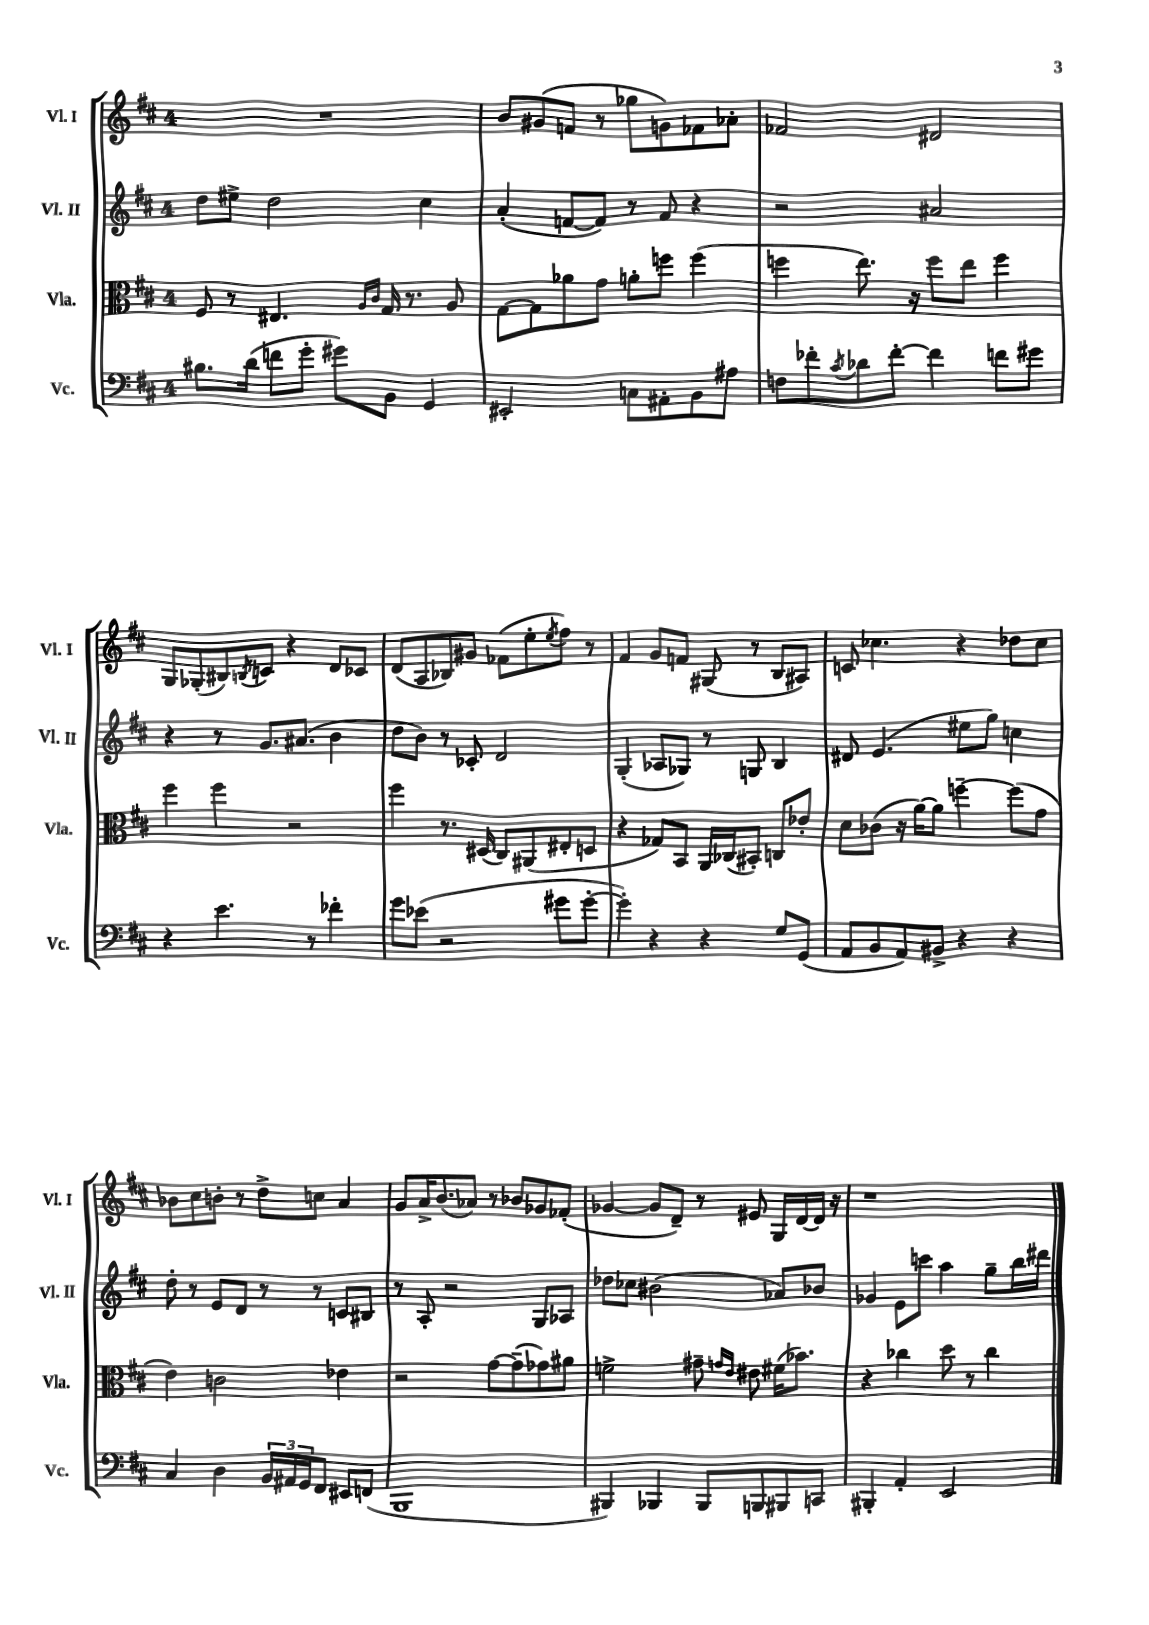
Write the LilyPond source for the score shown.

<<
\new StaffGroup <<
\new Staff = "s0" \with { instrumentName = "Vl. I" shortInstrumentName = "Vl. I" } {
    \clef treble \key d \major \once \override Staff.TimeSignature.style = #'single-digit \time 4/4
    R1 |
    b'8 gis'8( f'8 r8 ges''8 g'8) fes'8 aes'8-. |
    fes'2 dis'2 |
    g8 ges8-.( bis8) \acciaccatura { b8 } c'8 r4 d'8 ces'8 |
    d'8( a8 bes8) gis'8 fes'8( e''8-. \acciaccatura { e''8 } fis''8) r8 |
    fis'4 g'8 f'8 gis8( r8 b8 ais8) |
    c'8 ces''4. r4 des''8 ces''8 |
    bes'8 cis''8 b'8-. r8 d''8-> c''8 a'4 |
    g'8 a'16-> b'8.( aes'8) r8 bes'8 ges'8 fes'8-.( |
    ges'4~ ges'8 d'8--) r8 eis'8 g16 d'16~ d'16 r16 |
    r1 \bar "|." |
}
\new Staff = "s1" \with { instrumentName = "Vl. II" shortInstrumentName = "Vl. II" } {
    \clef treble \key d \major \once \override Staff.TimeSignature.style = #'single-digit \time 4/4
    d''8 eis''8-> d''2 cis''4 |
    a'4-.( f'8~ f'8) r8 f'8 r4 |
    r2 ais'2 |
    r4 r8 g'8. ais'8.( b'4 |
    d''8 b'8) r8 ces'8-. d'2 |
    g4-.( aes8 ges8) r8 g8 b4 |
    dis'8 e'4.( eis''8 g''8) c''4 |
    d''8-. r8 e'8 d'8 r8 r8 c'8 bis8 |
    r8 a8-. r2 g8 aes8 |
    des''8 ces''8 bis'2( aes'8) bes'8 |
    ges'4 e'8 c'''8 a''4 g''8-- b''16 dis'''16 \bar "|." |
}
\new Staff = "s2" \with { instrumentName = "Vla." shortInstrumentName = "Vla." } {
    \clef alto \key d \major \once \override Staff.TimeSignature.style = #'single-digit \time 4/4
    fis8 r8 eis4. \grace { a16 cis'16 } g16 r8. a8 |
    g8~ g8 aes'8 g'8 a'8-. f''8 f''4( |
    f''4 e''8.) r16 f''8 e''8 f''4 |
    fis''4 fis''4 r2 |
    fis''4 r8. dis16( cis8) ais,8( eis8-. d8 |
    r4 ges8) b,8 a,16 ces16( bis,8-.) c8 ees'8-. |
    d'8 ces'8( r16 a'16~) a'8 f''4~-- f''8( g'8 |
    e'4) c'2 ees'4 |
    r2 g'8~ g'8--( ges'8) ais'8 |
    f'2-> gis'8-- \grace { g'16 e'16 } eis'8 fis'16( bes'8.) |
    r4 ces''4 d''8 r8 ces''4 \bar "|." |
}
\new Staff = "s3" \with { instrumentName = "Vc." shortInstrumentName = "Vc." } {
    \clef bass \key d \major \once \override Staff.TimeSignature.style = #'single-digit \time 4/4
    bis8. d'16( f'8 g'8-. gis'8) b,8 g,4 |
    eis,2-. c8 ais,8-. b,8 ais8 |
    f8 fes'8-. \acciaccatura { cis'8 } des'8 fes'8~-. fes'4 f'8 gis'8 |
    r4 e'4. r8 fes'4-. |
    g'8 ees'8( r2 gis'8 gis'8~-. |
    gis'4-.) r4 r4 g8 g,8( |
    a,8 b,8 a,8) bis,8-> r4 r4 |
    cis4 d4 \tuplet 3/2 { b,16 ais,16 g,16 } fis,8 eis,8 f,8( |
    b,,1 |
    bis,,4) bes,,4 bes,,8 b,,8 bis,,8 c,8 |
    bis,,4-. a,4-. e,2 \bar "|." |
}
>>
>>
\layout { \context { \Score \remove "Bar_number_engraver" } }
